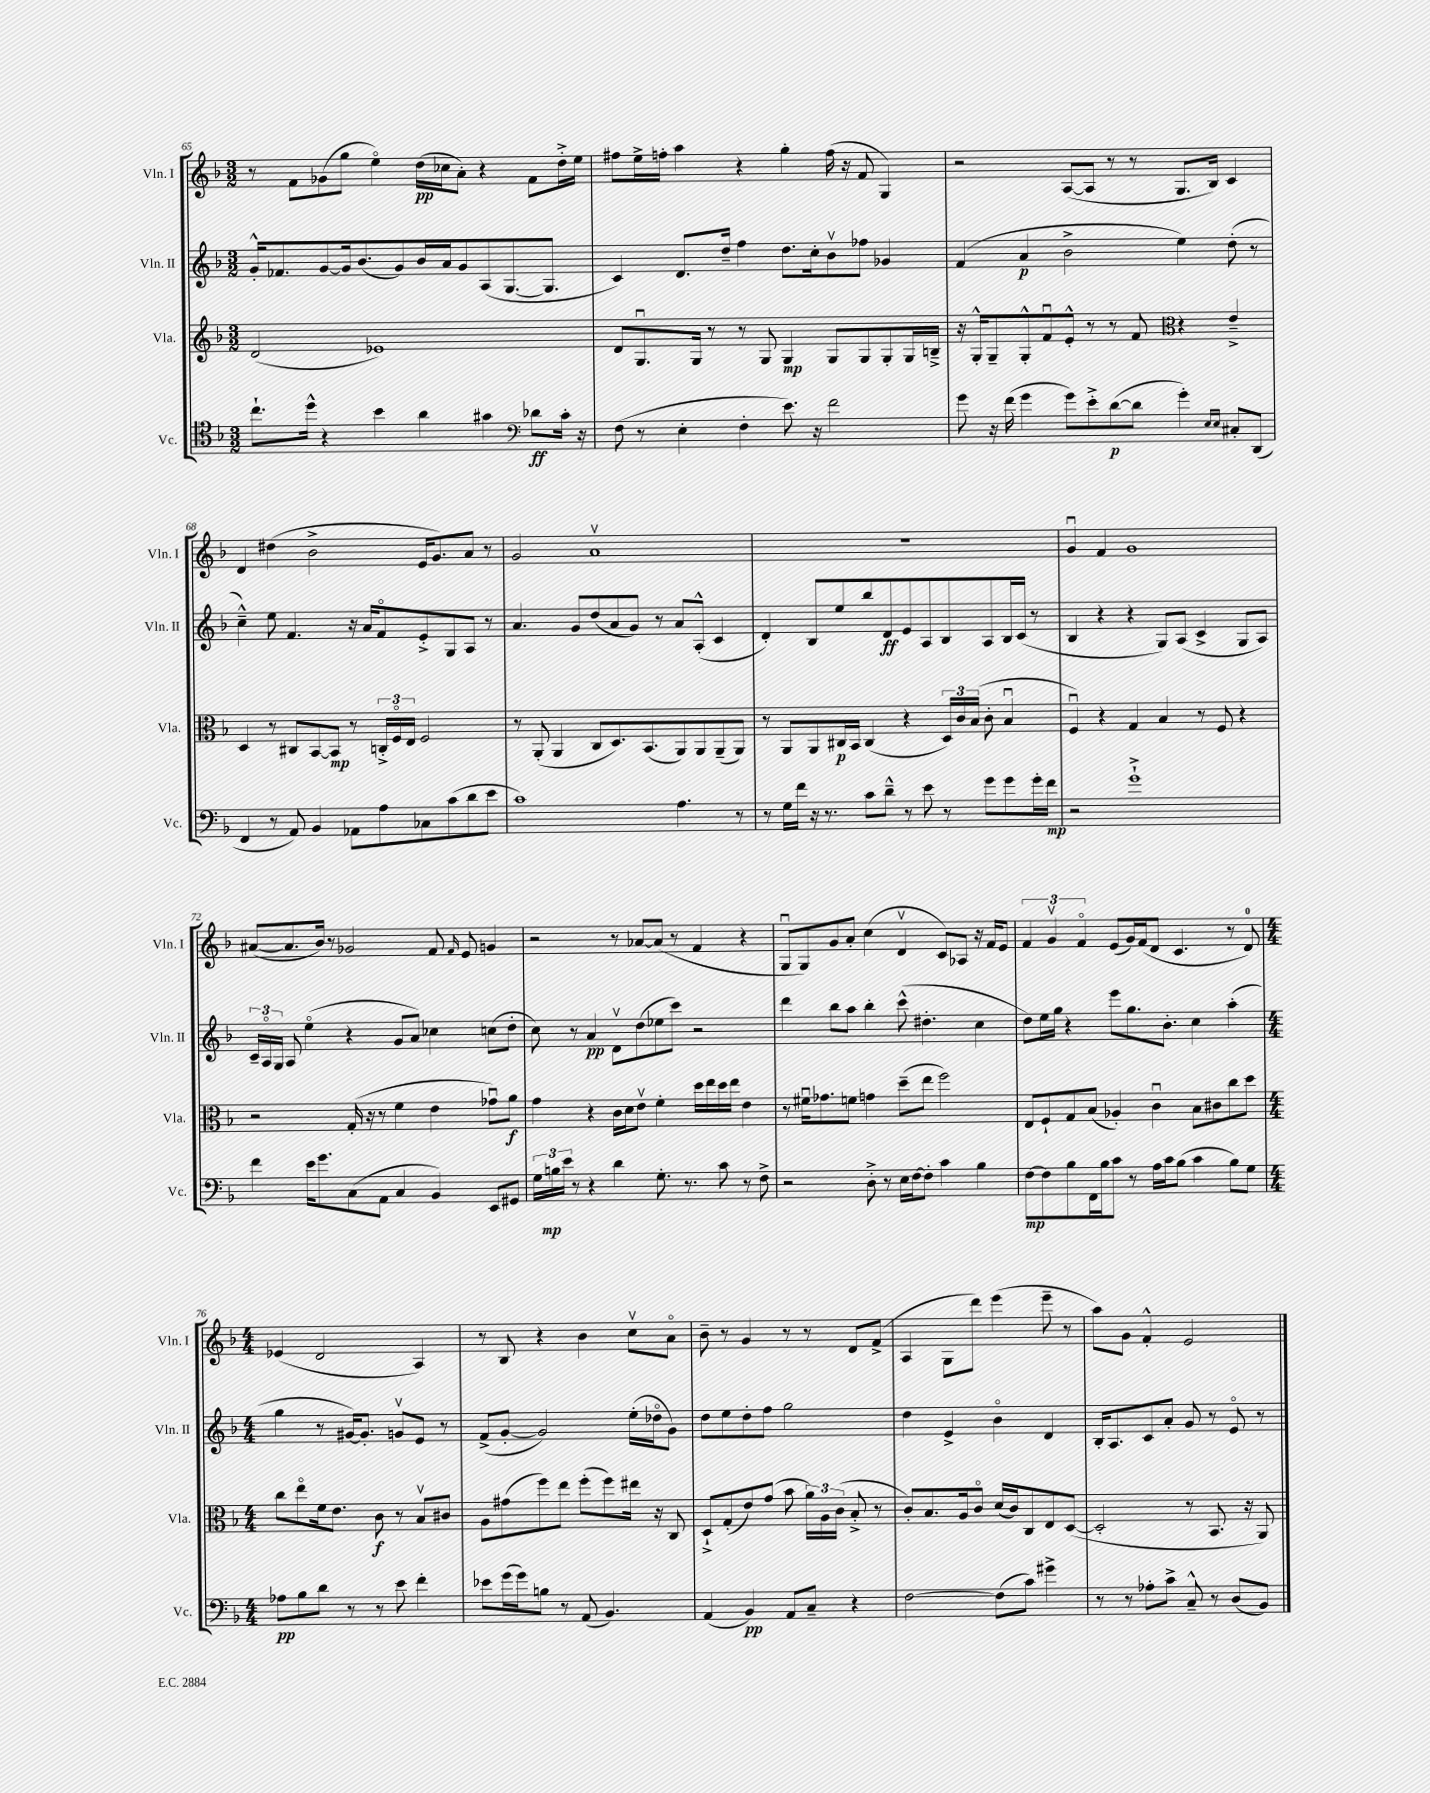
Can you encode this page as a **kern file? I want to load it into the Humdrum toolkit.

**kern	**kern	**kern	**kern
*staff4	*staff3	*staff2	*staff1
*clefC4	*clefG2	*clefG2	*clefG2
*k[b-]	*k[b-]	*k[b-]	*k[b-]
*M3/2	*M3/2	*M3/2	*M3/2
8.cc`	(2d	16g'^^	8r
.	.	8.f-	.
.	.	.	8f
16dd^^	.	.	.
4r	.	[8g	(8g-
.	.	16g]	8gg
.	.	(8.b-	.
4b-	1e-)	.	4eeo)
.	.	8g)	.
4a	.	16b-	(16dd
.	.	16a	16cc-
.	.	8g	8a')
4g#	.	(8A	4r
.	.	[8.G	.
*clefF4	*	*	*
8d-	.	.	8f
.	.	8.G]	.
16c'	.	.	16dd'^
16r	.	.	16ee
=	=	=	=
(8F	8d	4c)	8ff#
8r	8.Gu	.	16ee^
.	.	.	16ff'
4E'	.	8.d	4aa
.	16G	.	.
.	8r	.	.
.	.	16dd~	.
4F'	8r	4ff	4r
.	8G	.	.
8.e)	4G	8.dd	4gg'
16r	.	16cc'	.
2f	8G	8b-v	(16ff
.	.	.	16r
.	8G	8ff-	8f
.	8G'	4g-	4G)
.	16G	.	.
.	16B~^	.	.
=	=	=	=
8g	16r	(4f	2r
.	16G'^^	.	.
16r	8G~	.	.
(16f	.	.	.
4g	8G'^^	4a	.
.	8fu	.	.
8g)	8e'^^	2b-^	([8A
8e'^	8r	.	8A]
([8d	8r	.	8r
8d]	8f	.	8r
4g')	4r	4ee)	8.G
.	.	.	16B-)
16qqE	.	.	.
16qqE	.	.	.
8C#'	4e~^	(8dd'	4c
(8DD	.	8r	.
=	=	=	=
*	*clefC3	*	*
4FF	4D	4cc~^^)	4d
8r	8r	8ee	(4dd#
8AA)	8C#	4.f	.
4BB-	[8BB-	.	2b-^
.	8BB-]	.	.
8AA-	8r	16r	.
.	.	16a	.
8A	24C'^	8fo	.
.	24Fo	.	.
.	24E	.	.
8C-	2F	8e'^	16e
.	.	.	8.g)
(8c	.	8G	.
8d	.	8A	8a
8e	.	8r	8r
=	=	=	=
1c)	8r	4.a	2g
.	(8AA'	.	.
.	4AA	.	.
.	.	8g	.
.	8C	(8dd	1av
.	8.D)	8a	.
.	.	8g)	.
.	(8.BB-	.	.
.	.	8r	.
4.A	8AA)	8a	.
.	8AA	(8A'^^	.
.	(8AA~	4c	.
8r	8AA)	.	.
=	=	=	=
8r	8r	4d')	1.r
16G	8AA	.	.
16f	.	.	.
16r	8AA	8B-	.
8.r	.	.	.
.	16C#	8ee	.
.	16BB-	.	.
8c	(4C#	8bb-	.
8d~^^	.	8d	.
8r	4r	8e	.
8e	.	8A	.
8r	24D)	8B-	.
.	24c	.	.
.	(24B-	.	.
8g	8c'	8A	.
8g	4B-u	16B-	.
.	.	(16c	.
16g'	.	8r	.
16f	.	.	.
=	=	=	=
2r	4Fu)	4B-	4gu
.	4r	4r	4f
1g`^	4G	4r	1g
.	4B-	8G)	.
.	.	(8A	.
.	8r	4c^	.
.	8F	.	.
.	4r	8G	.
.	.	8A)	.
=	=	=	=
4f	2r	24c~	([8a#
.	.	24Ao	.
.	.	24G	.
.	.	8A	8.a#]
16e	.	(4eeo	.
8.g	.	.	16b-)
.	.	.	8r
(8C	(16G'	4r	2g-
.	16r	.	.
8AA	8r	.	.
4C	4f	8g	.
.	.	8a)	.
4BB-)	4e	4cc-	8f
.	.	.	16qqf
.	.	.	8e
8EE	8g-u)	(8cc	4g
8GG#	8a	8dd'	.
=	=	=	=
24G	4g	8cc)	2r
24B	.	.	.
24e	.	.	.
8r	.	8r	.
4r	4r	4a	.
4d	16c	8dv	8r
.	16d	.	.
.	8ev	(8dd	[8a-
8.G'	4f'	8ee-	(8a-]
.	.	8ccc)	8r
8.r	.	.	.
.	16dd	2r	4f
.	16ee	.	.
8c	16dd	.	.
.	16ee	.	.
8r	4e	.	4r
8F^	.	.	.
=	=	=	=
2r	8r	4ddd	8Gu
.	16f#u	.	8G)
.	8.g-	.	.
.	.	8bb-	8g
.	8f	8aa	8a'
8D'^	4g	4bb-'	(4cc
8r	.	.	.
16E	(8dd~	(8ccc^^	4dv
[16F	.	.	.
8F']	8ee	4.dd#'	.
4c	2ff)	.	8c)
.	.	.	8A-
4B-	.	4cc	16r
.	.	.	16f
.	.	.	8e
=	=	=	=
[8F	8E	8dd)	6f
8F]	8F`	16ee	.
.	.	.	6gv
.	.	16gg	.
8B-	8G	4r	.
.	.	.	6fo
16FF	(8B-	.	.
16B-	.	.	.
8c	4A-')	8eee	(8e
8r	.	8.gg	16g)
.	.	.	(16f
16A	4cu	.	8d
16c	.	8.b-'	.
(8B-	.	.	4.c
4c	8B-	4cc	.
.	8c#	.	.
8B-)	8cc	(4aa'	8r
8G	8dd	.	8d)
=	=	=	=
*M4/4	*M4/4	*M4/4	*M4/4
8A-	8cc	4gg	(4e-
8B-	8eeo	.	.
8d	16f	8r	2d
.	8.e	.	.
8r	.	[16g#)	.
.	.	8.g#']	.
8r	8c	.	.
8e	8r	8gv	.
4f'	8B-v	8e	4A)
.	8c#	8r	.
=	=	=	=
8e-	8A	(8f^	8r
(16g	(8g#	[8g'	8B-
16g)	.	.	.
8B	8ff)	2g])	4r
8r	8ee	.	.
(8AA	(8ff'	.	4b-
4.BB-)	8ff)	.	.
.	16ee#	(16ee'	8ccv
.	16r	16dd-o	.
.	8C	8g)	8ao
=	=	=	=
(4AA	8D`^	8dd	8b-~
.	(8G'	8ee	8r
4BB-)	8e)	8dd'	4g
.	(8g	8ff	.
8AA	8b-	2gg	8r
8C~	24a)	.	8r
.	24A	.	.
.	(24c	.	.
4r	8B-'^	.	8d
.	8r	.	(8f^
=	=	=	=
[2F	8c')	4dd	4A
.	8.B-	.	.
.	.	4e^	8G
.	16A	.	.
.	8co	.	8ddd)
(8F]	(16d	4b-o	(4eee
.	16c)	.	.
8c)	8C	.	.
4g#^	8E	4d	8eee~
.	([8D	.	8r
=	=	=	=
8r	2D']	16B-'	8aa)
.	.	8.A	.
8r	.	.	8g
8A-'	.	8c	4f'^^
8c^	.	8a'	.
8C~^^	8r	8g	2e
8r	8.BB-	8r	.
(8D	.	8eo	.
.	16r	.	.
8BB-)	8AA)	8r	.
==	==	==	==
*-	*-	*-	*-
